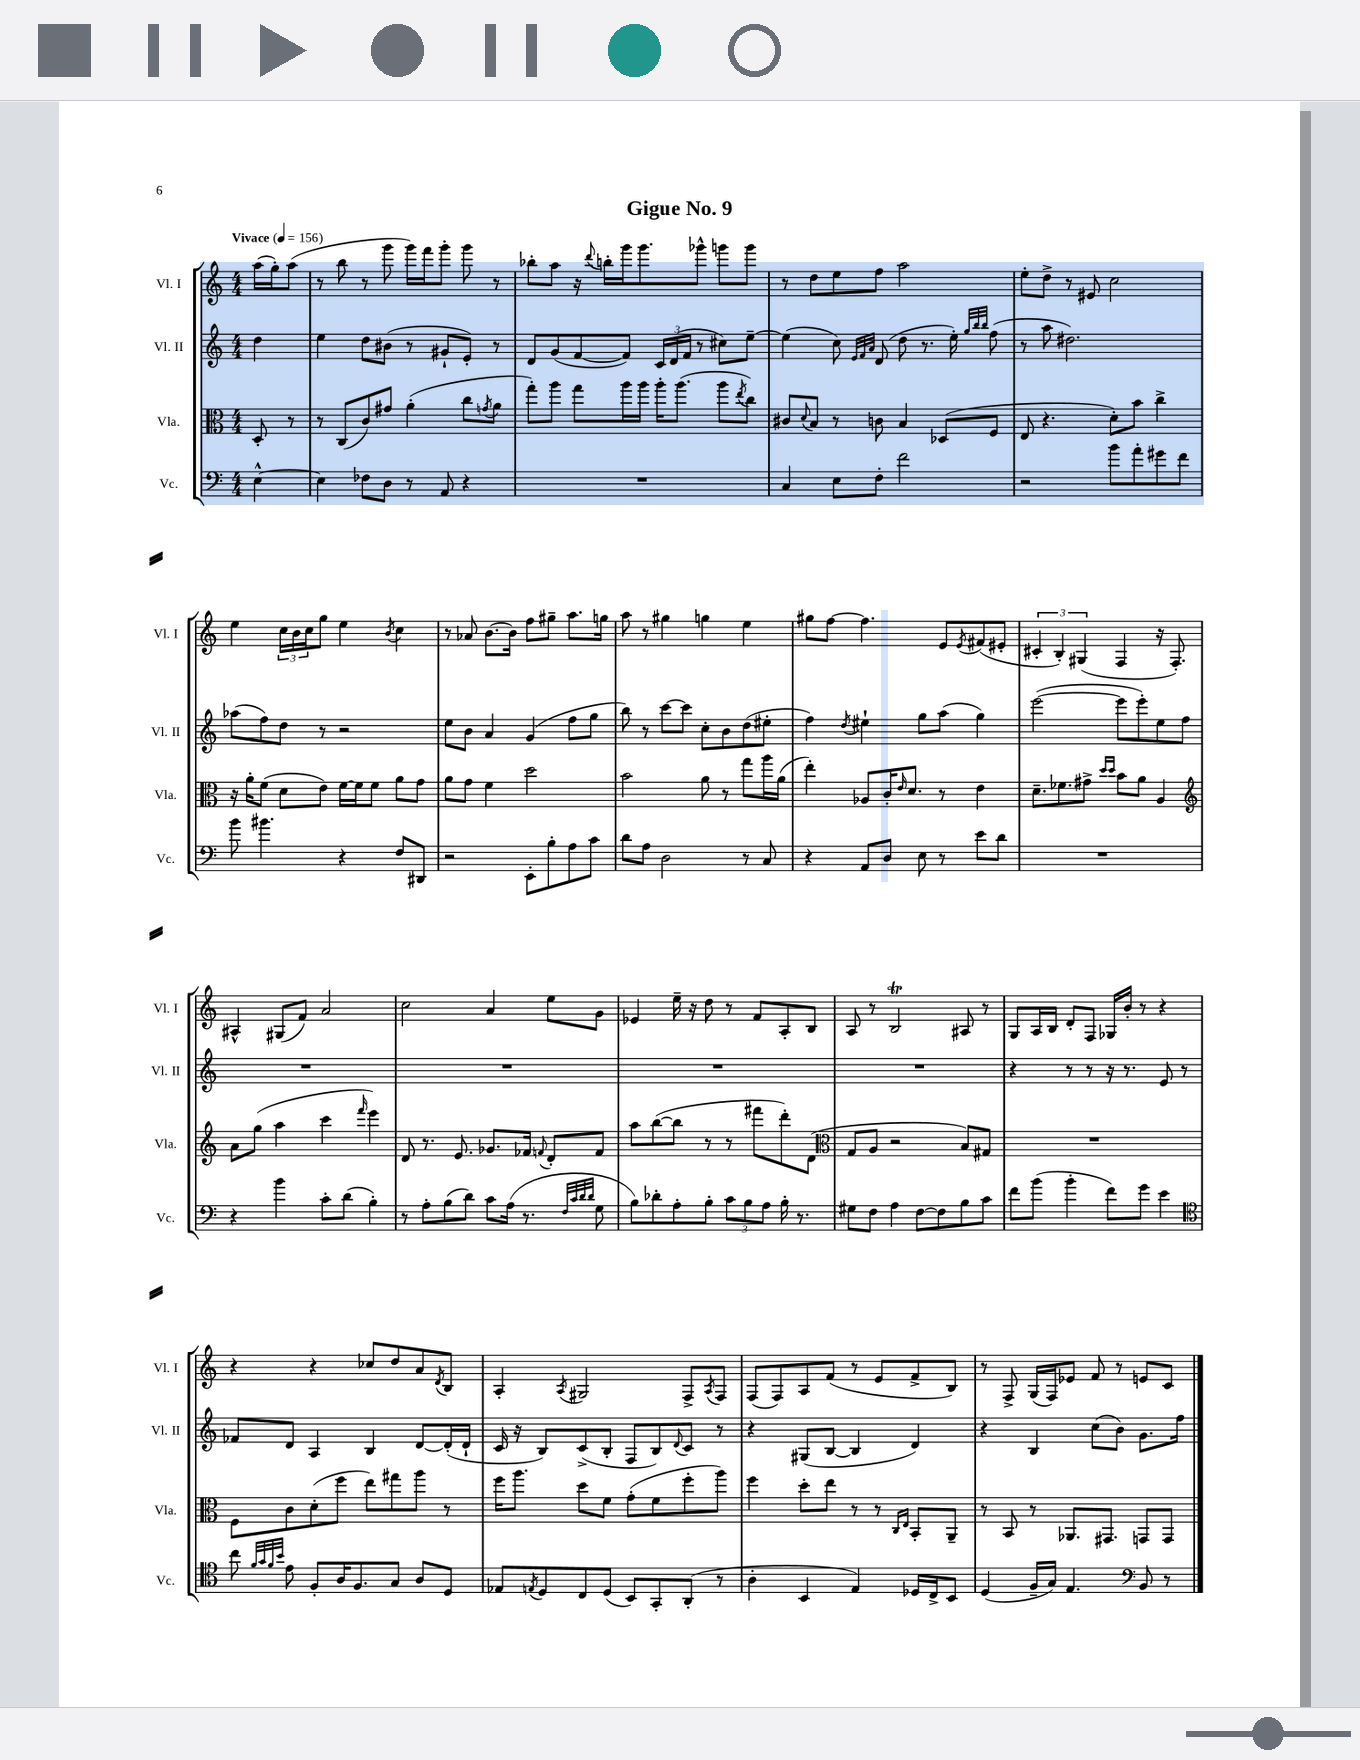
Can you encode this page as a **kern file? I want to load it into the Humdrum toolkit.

**kern	**kern	**kern	**kern
*part4	*part3	*part2	*part1
*staff4	*staff3	*staff2	*staff1
*I"Vc.	*I"Vla.	*I"Vl. II	*I"Vl. I
*I'Vc.	*I'Vla.	*I'Vl. II	*I'Vl. I
*clefF4	*clefC3	*clefG2	*clefG2
*k[]	*k[]	*k[]	*k[]
*M4/4	*M4/4	*M4/4	*M4/4
*MM156	*MM156	*MM156	*MM156
=	=	=	=
!	!	!	!LO:TX:a:B:t=Vivace
[4E^^\	8D'/	4dd\	(16aa\LL
.	.	.	16gg'\J)
.	8r	.	(8aa\J
=1	=1	=1	=1
4E\]	8r	4ee\	8r
.	(8C/L	.	8bb\
8F-X\L	8c/)	8dd\L	8r
8D\J	8g#X/J	(8b#X\J	8ggg\
8r	(4a'\	8r	16ggg\LL)
.	.	.	16fff\J
8AA/	.	8g#X`/L	8ggg'\J
4r	8cc\L	8e'/J)	8ggg\
.	8qgn/	.	.
.	8a\J	8r	8r
=2	=2	=2	=2
1r	8gg'\L)	8d/L	8bb-X'\L
.	8aa\J	(8g/	8aa\J
.	8gg\L	[8f/	16r
.	.	.	8qqddd/
.	.	.	16bbn'\LL
.	16aa\L	8f/J])	16ggg\J
.	16aa\JJ	.	8.ggg\
.	16aa'\KL	24c/LL	.
.	.	(24d/	.
.	(8.aa\J	.	.
.	.	24f/JJ	.
.	.	8r	8ggg-X^^\J
.	8aa\L	8cc#X\L)	8gggn\L
.	8qee/	.	.
.	8cc\J)	[8ee~\J	8ggg\J
=3	=3	=3	=3
4C/	8c#X/L	(4ee\]	8r
.	8qqd/	.	.
.	8B/J	.	8dd\L
8E\L	8r	8cc\)	8ee\
.	.	32qqe/LLL	.
.	.	32qqf/	.
.	.	32qqa/JJJ	.
8F'\J	8cn\	(8d/	8ff\J
2f\	4B/	8dd\	2aa\
.	.	8.r	.
.	(8D-X/L	.	.
.	.	16ee'\)	.
.	.	32qqgg/LLL	.
.	.	32qqbb/	.
.	.	32qqbb/JJJ	.
.	8F/J	(8ff\	.
=4	=4	=4	=4
2r	8E/	8r	8ee'\L
.	4.r	8aa\	8dd^\J
.	.	2.dd#X\)	8r
.	.	.	8e#X/
8b\L	8d'\L)	.	2cc\
8a'\	8b\J	.	.
8g#X\	4cc^\	.	.
8f\J	.	.	.
!!LO:LB:g=z
=5	=5	=5	=5
8b\	16r	(8aa-X\L	4ee\
.	16a'\KL	.	.
4.b#X\	(8f\J	8ff\)	.
.	8d\L	8dd\J	24cc\LL
.	.	.	24b\
.	.	.	24cc\J
.	8e\J)	8r	8gg\J
4r	[16f\LL	2r	4ee\
.	16f\J]	.	.
.	8f\J	.	.
.	.	.	8qb/
8F/L	8a\L	.	4cc\
8DD#X/J	8g\J	.	.
=6	=6	=6	=6
2r	8a\L	8ee\L	8r
.	8g\J	8b\J	8a-X/
.	4f\	4a/	[8.b\L
.	.	.	16b\Jk]
8EE'\L	2dd\	(4g/	8ff\L
8B'\	.	.	8gg#X~\J
8A\	.	8ff\L	8.aa\L
8c\J	.	8gg\J	.
.	.	.	16ggn\Jk
=7	=7	=7	=7
8d\L	2b\	8bb\)	8aa\
8A\J	.	8r	8r
2D\	.	[8ccc\L	4gg#X\
.	.	8ccc\J]	.
.	8a\	8cc'\L	4ggn\
.	8r	8b\	.
8r	8gg\L	(8dd\	4ee\
8C/	16aa\L	8ee#X'\J	.
.	(16a\JJ	.	.
=8	=8	=8	=8
4r	4ee'\)	4ff\)	8gg#X\L
.	.	.	[8ff\J
.	.	8qdd/	.
8AA/L	8A-X/L	4ee#X`\	4.ff\]
8D/J	16c'/K	.	.
.	16qqe/	.	.
.	8.d/J	.	.
8E\	.	8gg\L	.
8r	8r	(8aa\J	8e/L
.	.	.	8qe/
8e\L	4e\	4gg\)	(8f#X/
8d\J	.	.	8e#X'/J
=9	=9	=9	=9
1r	8.d~\L	([2eee\	6c#X'/
.	.	.	6B'/)
.	8.f-X\	.	.
.	.	.	(6G#X/
.	8g#X^\J	.	.
.	16qqdd/LL	.	.
.	16qqdd/JJ	.	.
.	8b\L	8eee\L]	4F/
.	8a\J	8eee'\)	.
.	4A/	8ee\	16r
.	.	.	8.F'/)
.	.	8ff\J	.
!!LO:LB:g=z
=10	=10	=10	=10
*	*clefG2	*	*
4r	8a\L	1r	4A#X^^/
.	(8gg\J	.	.
4b\	4aa\	.	(8G#X/L
.	.	.	8f/J)
8c'\L	4ccc\	.	2a/
(8d\J	.	.	.
.	16qqfff/	.	.
4B'\)	4eee\)	.	.
=11	=11	=11	=11
8r	8d/	1r	2cc\
8A'\L	8.r	.	.
(8B\	.	.	.
.	8.e/	.	.
8d\J)	.	.	.
8c\L	8.g-X/L	.	4a/
(16A\Jk	.	.	.
8.r	16f-X/Jk	.	.
.	8qqfn/	.	.
.	8d'/L	.	8ee\L
32qqF/LLL	.	.	.
32qqc/	.	.	.
32qqd/	.	.	.
32qqd/JJJ	.	.	.
8G\	8f/J	.	8g\J
=12	=12	=12	=12
8B\L)	8aa\L	1r	4e-X/
8d-X'\	([8bb\	.	.
8A'\	8bb\J]	.	16ee~\
.	.	.	16r
8B'\J	8r	.	8dd\
12c\L	8r	.	8r
12B\	.	.	.
.	8fff#X\L	.	8f/L
12A\J	.	.	.
16B'\	8ddd'\)	.	8A'/
8.r	.	.	.
.	(8d\J	.	8B/J
=13	=13	=13	=13
*	*clefC3	*	*
8G#X\L	8G/L	1r	8A/
8F\J	8A/J	.	8r
4A\	2r	.	2Bt/
[8F\L	.	.	.
8F\]	.	.	.
8B\	8B/L)	.	8A#X/
8c\J	8G#X/J	.	8r
=14	=14	=14	=14
8f\L	1r	4r	8G/L
(8b\J	.	.	16A/L
.	.	.	16B/JJ
4b'\	.	8r	8d'/L
.	.	8r	8F/J
8f\L)	.	16r	16G-X/LL
.	.	8.r	16b'/JJ
8g\J	.	.	8r
4e\	.	8e/	4r
.	.	8r	.
!!LO:LB:g=z
=15	=15	=15	=15
*clefC4	*	*	*
8cc\	8F\L	8f-X/L	4r
32qqf/LLL	.	.	.
32qqg/	.	.	.
32qqf/	.	.	.
32qqb/JJJ	.	.	.
8e\	8c\	8d/J	.
8F'/L	(8d'\	4A/	4r
16A/K	8ff\J	.	.
8.F/	.	.	.
.	8ee\L)	4B/	8cc-X/L
8G/J	8gg#X\	.	8dd/
8A/L	8aa\J	[8d/L	8a/
.	.	.	8qd/
8D/J	8r	(16d'/L]	8B/J
.	.	16d`/JJ	.
=16	=16	=16	=16
8E-X/L	16ff\KL	16c/	4A'/
.	8.aa\J	16r	.
8qEn/	.	.	.
8D/	.	8B/L)	.
.	.	.	8qA/
8C/	8dd\L	(8c^/	2G#X/
(8D/J	8f\J	8B'/J	.
8BB/L)	(8g'\L	8F/L	.
8GG'/	8f\	8B/)	.
.	.	8qqd/	.
(8AA'/J	8ff'\	8c/J	8F^/L
.	.	.	8qA/
8r	8aa\J)	8r	8F/J
=17	=17	=17	=17
4A'\	4ff\	4r	(8F/L
.	.	.	8F/)
4BB/	8dd'\L	(8G#X/L	8A/
.	8ee\J	[8B/J	(8f/J
4E/)	8r	4B/]	8r
.	8r	.	8e/L
.	16qqC/LL	.	.
.	16qqE/JJ	.	.
16D-X/LL	8BB'/L	4d/)	8f^/
16C^/J	.	.	.
8BB/J	8AA~/J	.	8B/J)
=18	=18	=18	=18
(4D/	8r	4r	8r
.	8BB/	.	8F^/
16F~/LL	8r	4B/	(16G/LL
16G/JJ)	.	.	16F/J)
4.E/	8.AA-X/L	.	8e-X/J
.	.	(8cc\L	8f/
.	8.GG#X/J	.	.
.	.	8b\J)	8r
*clefF4	*	*	*
8BB/	8GGn/L	8.g\L	8en/L
8r	8GG/J	.	8c/J
.	.	16ff\Jk	.
==	==	==	==
*-	*-	*-	*-
